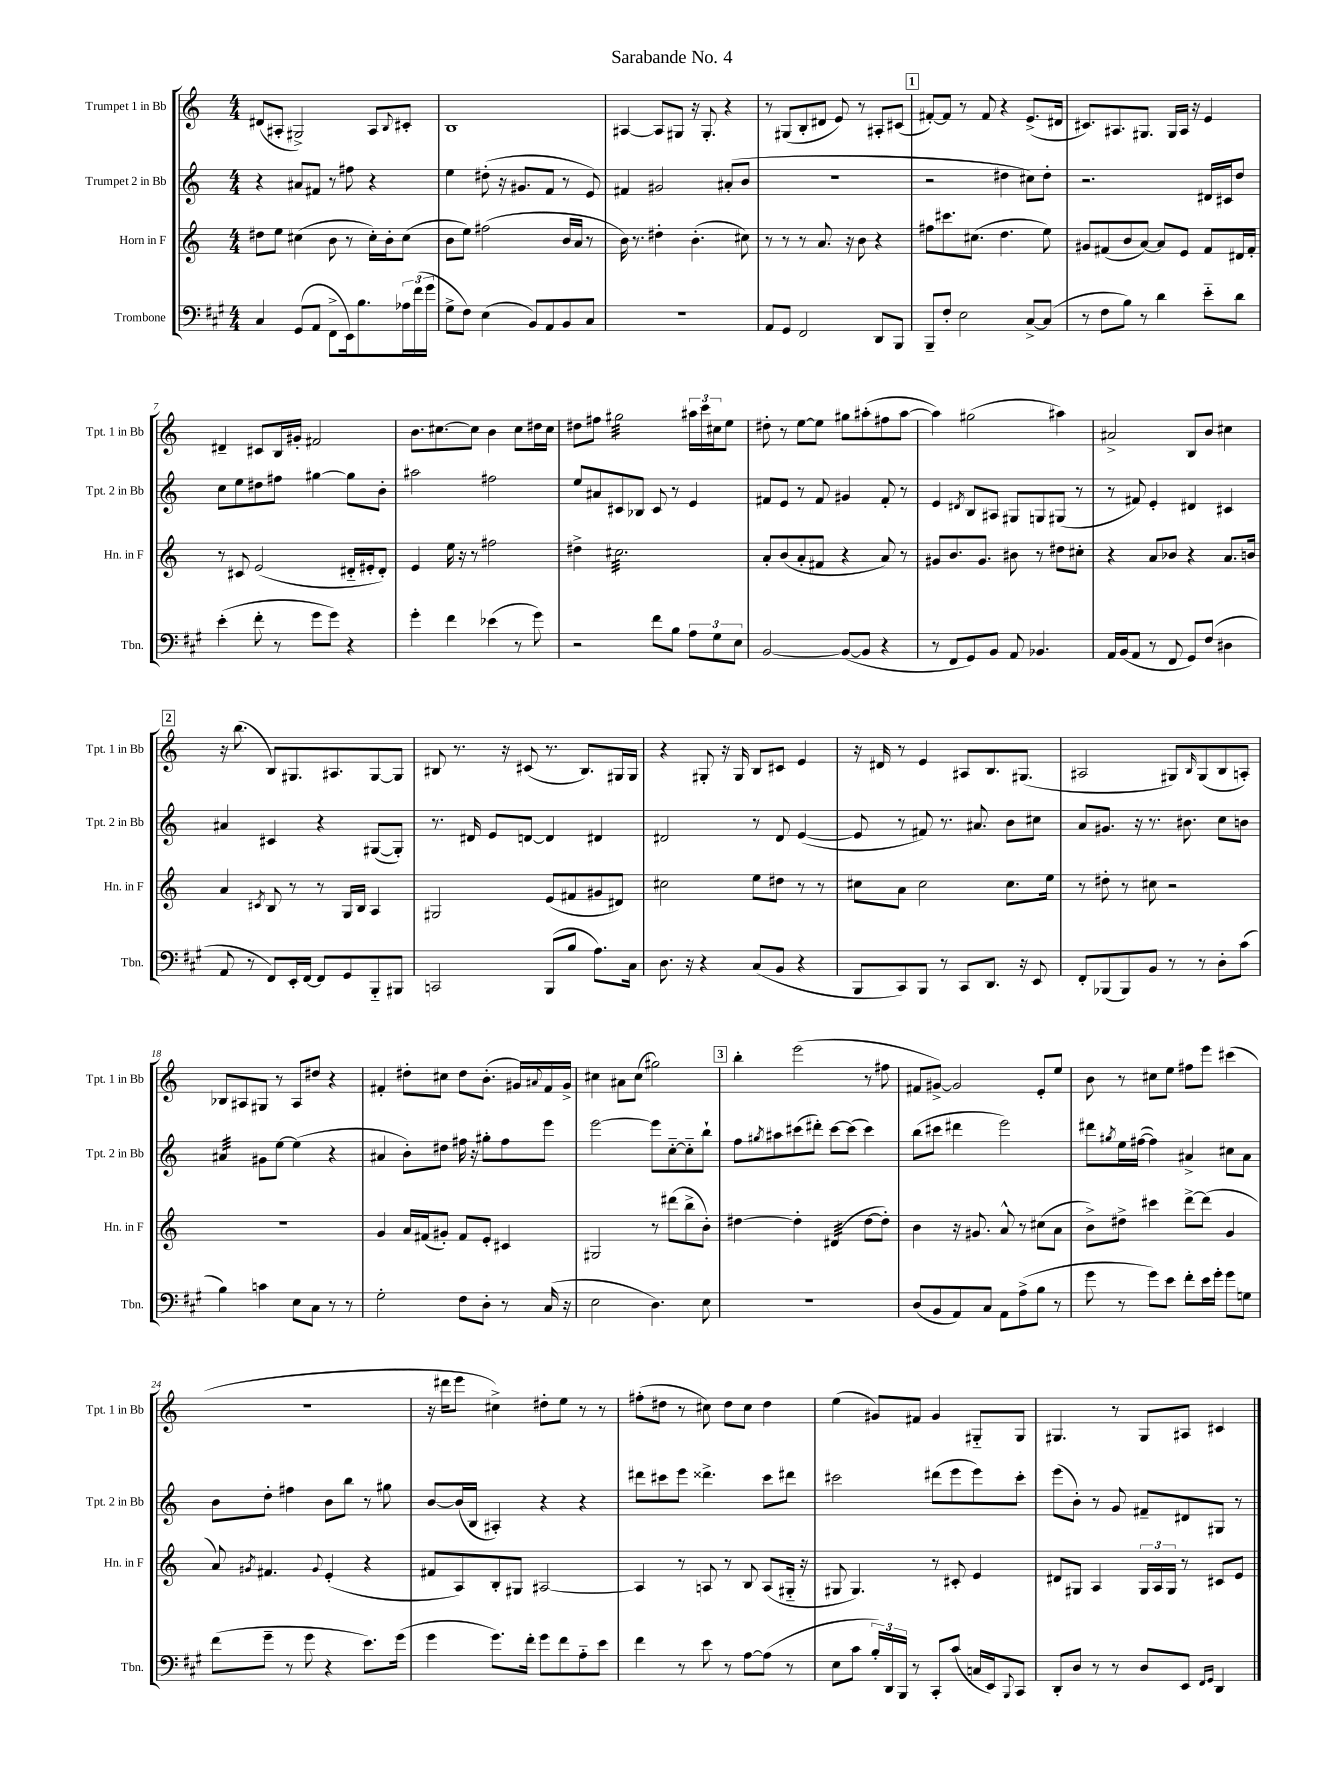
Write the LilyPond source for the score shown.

\header { title = "Sarabande No. 4" }
<<
\new StaffGroup <<
\new Staff = "s0" \with { instrumentName = "Trumpet 1 in Bb" shortInstrumentName = "Tpt. 1 in Bb" } {
    \clef treble \key c \major \numericTimeSignature \time 4/4
    dis'8( ais8-. gis2->) ais8 \appoggiatura { b8 } cis'8-. |
    b1 |
    ais4~ ais8 gis8 r16 gis8.-. r4 |
    r8 gis8( b8-. dis'8 e'8) r8 ais8-. cis'8( |
    \mark \markup { \box "1" } fis'8~-.) fis'8 r8 fis'8 r4 e'8.->( dis'16 |
    cis'8.) ais8. gis8. gis16 ais16 r16 e'4 |
    dis'4-- cis'8 b16 gis'16-. fis'2 |
    b'8. cis''8.~ cis''8 b'4 cis''8 dis''16 cis''16 |
    dis''8 fis''8 gis''2:32 \tuplet 3/2 { ais''16 c'''16 cis''16 } e''8 |
    dis''8-. r8 e''8~ e''8 gis''8 ais''8-.( fis''8 ais''8~ |
    ais''4) gis''2( ais''4) |
    ais'2-> b8 b'8 cis''4 |
    \mark \markup { \box "2" } r16 b''8.( b8) gis8. ais8. gis8~ gis8 |
    bis8 r8. r16 cis'8( r8. bis8.) gis16 gis16 |
    r4 gis8-. r16 gis16 b8 cis'8 e'4 |
    r16 dis'16 r8 e'4 ais8 b8. gis8.( |
    ais2 gis8) \grace { b16 } gis8( b8 a8-.) |
    bes8 ais8 gis8 r8 ais8 dis''8 r4 |
    fis'4-. dis''8-. cis''8 dis''8 b'8.-.( gis'16) \appoggiatura { ais'8 } fis'16 gis'16-> |
    cis''4 ais'8 cis''8( gis''2) |
    \mark \markup { \box "3" } b''4-. e'''2( r8 fis''8 |
    fis'8 gis'8~->) gis'2 e'8-. e''8 |
    b'8 r8 cis''8 e''8 fis''8 e'''8 cis'''4( |
    R1 |
    r16 dis'''16 e'''8 cis''4->) dis''8-. e''8 r8 r8 |
    fis''8-.( dis''8 r8 cis''8) dis''8 cis''8 dis''4 |
    e''4( gis'8) fis'8 gis'4 gis8-_ gis8 |
    gis4. r8 gis8 ais8 cis'4 \bar "|." |
}
\new Staff = "s1" \with { instrumentName = "Trumpet 2 in Bb" shortInstrumentName = "Tpt. 2 in Bb" } {
    \clef treble \key c \major \numericTimeSignature \time 4/4
    r4 ais'8 fis'8 r8 fis''8 r4 |
    e''4 dis''8-.( r16 gis'8. f'8 r8 e'8) |
    fis'4 gis'2 ais'8-.( b'8 |
    R1 |
    \mark \markup { \box "1" } r2 dis''4 cis''8) dis''8-. |
    r2. dis'16 cis'16 d''8 |
    c''8 e''8 dis''8 fis''8 gis''4~ gis''8 b'8-. |
    ais''2 fis''2 |
    e''8 ais'8 cis'8 bes8 cis'8 r8 e'4 |
    fis'8 e'8 r8 fis'8 gis'4 fis'8-. r8 |
    e'4 \acciaccatura { dis'8 } b8 ais8 gis8 g8 gis8( r8 |
    r8 fis'8) e'4-. dis'4 cis'4 |
    \mark \markup { \box "2" } ais'4 cis'4 r4 gis8~( gis8-.) |
    r8. dis'16 e'8 d'8~ d'4 dis'4 |
    dis'2 r8 dis'8 e'4~( |
    e'8 r8 fis'8) r8. ais'8. b'8 cis''8 |
    a'8 gis'8. r16 r8. bis'8. c''8 b'8 |
    ais'4:32 gis'8 e''8~ e''4( r4 |
    ais'4 b'8-.) dis''8 fis''16 r16 gis''8-. fis''8 e'''8 |
    e'''2~ e'''8 c''8~-_ c''8-_ b''8-! |
    \mark \markup { \box "3" } f''8 \acciaccatura { gis''8 } ais''8 cis'''8( dis'''8-.) cis'''8~ cis'''8( cis'''4) |
    b''8( cis'''8 dis'''4 e'''2) |
    dis'''8 \acciaccatura { gis''8 } e''16 fis''16~( fis''4) ais'4-> cis''8 ais'8 |
    b'8 d''8-. fis''4 b'8 b''8 r8 gis''8 |
    b'8~ b'16( b16 ais4-.) r4 r4 |
    dis'''8 cis'''8 e'''8 disis'''4.-> cis'''8 dis'''8 |
    cis'''2 dis'''8( e'''8 e'''8) cis'''8-. |
    e'''8( b'8-.) r8 g'8 fis'8-- dis'8 gis8 r8 \bar "|." |
}
\new Staff = "s2" \with { instrumentName = "Horn in F" shortInstrumentName = "Hn. in F" } {
    \clef treble \key c \major \numericTimeSignature \time 4/4
    dis''8 e''8 cis''4( b'8 r8 cis''16-.) b'16-. cis''8( |
    b'8 e''8) fis''2( b'16 a'16 r8 |
    b'16) r8. dis''4-. b'4.-.( cis''8) |
    r8 r8 r8 a'8. r16 b'8 r4 |
    \mark \markup { \box "1" } fis''8 cis'''8. cis''8.( d''4. e''8) |
    gis'8 fis'8( b'8 a'8~) a'8 e'8 fis'8 dis'16 fis'16-. |
    r8 cis'8 e'2( dis'16-_ eis'16-. dis'8-.) |
    e'4 e''16 r16 r8 fis''2 |
    dis''4-> cis''2.:32 |
    a'8-. b'8( a'8-. fis'8 r4 a'8) r8 |
    gis'8 b'8. gis'8. bis'8 r8 dis''8 cis''8-. |
    r4 a'8 bes'8 r4 a'8. b'16 |
    \mark \markup { \box "2" } a'4 \acciaccatura { cis'8 } b8 r8 r8 g16 b16 a4 |
    gis2 e'8( fis'8 gis'8 dis'8) |
    cis''2 e''8 dis''8 r8 r8 |
    cis''8 a'8 cis''2 cis''8. e''16 |
    r8 dis''8-. r8 cis''8 r2 |
    R1 |
    g'4 a'16 fis'16( gis'8-.) fis'8 e'8-. cis'4 |
    gis2 r8 dis'''8( b''8-> b'8-.) |
    \mark \markup { \box "3" } dis''4~ dis''4-. dis'4:32( dis''8~ dis''8-.) |
    b'4 r16 gis'8. a'8-^ r8 cis''8( a'8 |
    b'8->) dis''8-> cis'''4 d'''8~-> d'''8( g'4 |
    a'8) \acciaccatura { gis'8 } fis'4. \appoggiatura { gis'8 } e'4-.( r4 |
    fis'8 a8) b8-. gis8 ais2~ |
    ais4 r8 a8 r8 b8 a8( gis16-_ r16 |
    gis8 gis4.) r8 cis'8-. e'4 |
    dis'8 gis8 a4 \tuplet 3/2 { gis16 a16 gis16 } r8 cis'8 e'8 \bar "|." |
}
\new Staff = "s3" \with { instrumentName = "Trombone" shortInstrumentName = "Tbn." } {
    \clef bass \key a \major \numericTimeSignature \time 4/4
    cis4 gis,8( a,8 fis,8-> e,16) b8. \tuplet 3/2 { aes16 fis'16( gis'16 } |
    gis8-> fis8) e4( b,8) a,8 b,8 cis8 |
    r1 |
    a,8 gis,8 fis,2 d,8 b,,8 |
    \mark \markup { \box "1" } b,,8-- fis8-. e2 cis8~-> cis8( |
    r8 fis8 b8) r8 d'4 e'8-_ d'8 |
    e'4-.( fis'8-. r8 gis'8 gis'8) r4 |
    gis'4-. fis'4 ees'4( r8 gis'8) |
    r2 fis'8 b8 \tuplet 3/2 { a8 gis8 e8 } |
    b,2~ b,8~( b,8 r4 |
    r8 fis,8 gis,8) b,8 a,8 bes,4. |
    a,16 b,16( a,8 r8 fis,8 gis,8) fis8( dis4 |
    \mark \markup { \box "2" } a,8 r8 fis,8) e,16-. fis,16~ fis,8 gis,8 b,,8-_ bis,,8 |
    c,2 b,,8( b8 a8.) cis16 |
    d8. r16 r4 cis8( b,8 r4 |
    b,,8 cis,8) b,,8 r8 cis,8 d,8. r16 e,8 |
    fis,8-. bes,,8( bes,,8) b,8 r8 r8 d8-. cis'8( |
    b4) c'4 e8 cis8 r8 r8 |
    gis2-. fis8 d8-. r8 cis16( r16 |
    e2 d4.) e8 |
    \mark \markup { \box "3" } R1 |
    d8( b,8 a,8) cis8 a,8 a8->( b8 r8 |
    gis'8 r8 gis'8) e'8 fis'8-. e'16 gis'16-. gis'8 g8 |
    fis'8( gis'8-- r8 gis'8 r4 e'8.) gis'16( |
    gis'4 gis'8.) fis'16-. gis'8 fis'8 a8-_ e'8 |
    fis'4 r8 e'8 r8 a8~ a8( r8 |
    e8 cis'8 \tuplet 3/2 { b16-.) d,16 b,,16 } r8 cis,8-. cis'8( c16 e,16) \appoggiatura { b,,8 } cis,8 |
    d,8-. d8 r8 r8 d8 e,8 \grace { fis,16 gis,16 } d,4 \bar "|." |
}
>>
>>
